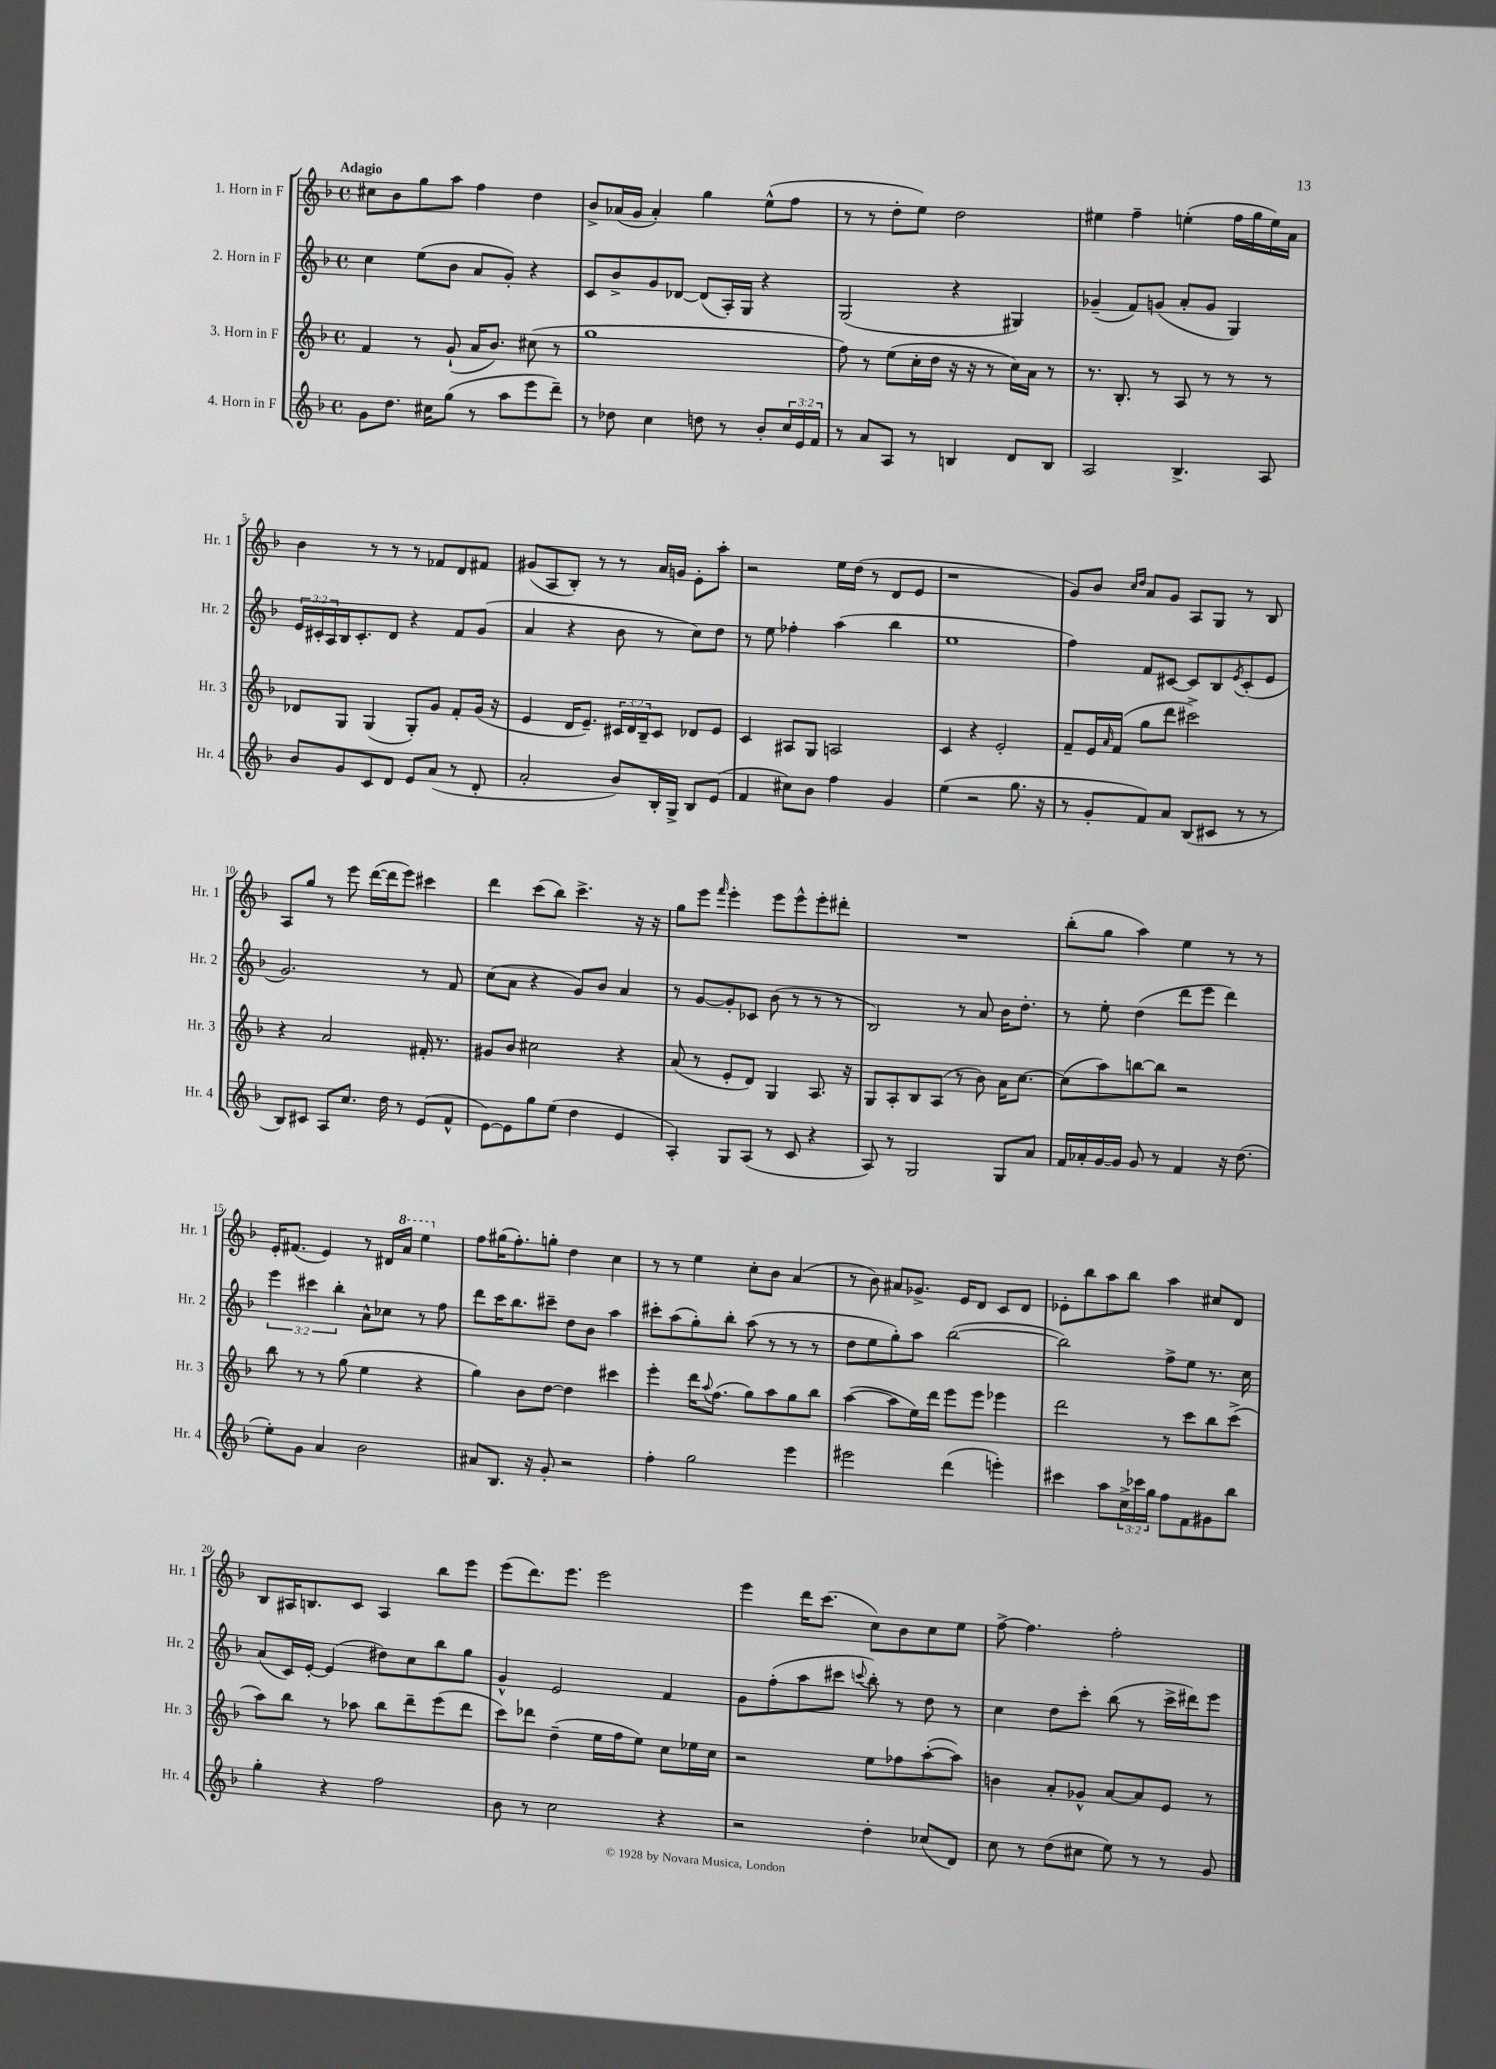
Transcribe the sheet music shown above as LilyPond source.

<<
\new StaffGroup <<
\new Staff = "s0" \with { instrumentName = "1. Horn in F" shortInstrumentName = "Hr. 1" } {
    \clef treble \key f \major \defaultTimeSignature \time 4/4 \tempo "Adagio"
    cis''8 bes'8 g''8 a''8 f''4 d''4 |
    bes'8-> aes'16( g'16 aes'4-.) g''4 e''8-^( f''8 |
    r8 r8 d''8-. e''8) d''2 |
    eis''4 f''4-- e''4-.( f''16 g''16 e''16) a'16 |
    bes'4 r8 r8 r8 fes'8 d'8 fis'8 |
    gis'8( a8 bes8-.) r8 r8 a'16 g'16 e'8-. a''8-. |
    r2 e''16 d''16( r8 d'8 e'8 |
    r1 |
    g'8) bes'8 \grace { c''16 d''16 } a'8 g'8 a8 g8 r8 bes8 |
    a8 g''8 r8 e'''8 d'''16~( d'''16 e'''8) cis'''4 |
    d'''4 c'''8( bes''8) c'''4.-> r16 r16 |
    g''8 e'''8 \grace { f'''16 } e'''4-. e'''8 e'''8-^ e'''8-. dis'''8-. |
    R1 |
    bes''8-.( g''8 a''4) e''4 r8 r8 |
    e'16-. fis'8.( e'4) r8 dis'16 \ottava #1 a''16 e'''4 \ottava #0 |
    f''8 gis''16( f''8.-.) g''8-. d''4 c''4 |
    r8 r8 e''4 c''8-. bes'8 a'4( |
    r8 bes'8) ais'8 ges'8.-> e'16 d'8 c'8 d'8 |
    ees'8-. bes''8 a''8 bes''8 a''4 cis''8 d'8 |
    bes8 ais16 b8. c'8 ais4 bes''8 e'''8 |
    e'''8( d'''8.) e'''8. e'''2 |
    e'''4 d'''16 c'''8.( c''8) bes'8 c''8 e''8 |
    f''8~-> f''4. f''2-. \bar "|." |
}
\new Staff = "s1" \with { instrumentName = "2. Horn in F" shortInstrumentName = "Hr. 2" } {
    \clef treble \key f \major \defaultTimeSignature \time 4/4 \override Staff.TupletNumber.text = #tuplet-number::calc-fraction-text
    c''4 e''8( bes'8 a'8 g'8-.) r4 |
    c'8 bes'8-> g'8 des'8~ des'8( a16-.) g16 r4 |
    g2( r4 gis4) |
    ges'4--( f'8) g'8( a'8-. g'8 g4) |
    \tuplet 3/2 { e'16 cis'16-. a16 } bes16 cis'8.-. d'8 r4 f'8 g'8( |
    a'4 r4 bes'8 r8 c''8) d''8 |
    r8 e''8 fes''4-. a''4( bes''4 |
    e''1 |
    f''4) f'8 cis'8~ cis'8 bes8 \acciaccatura { e'8 } cis'8-.( e'8 |
    g'2.) r8 f'8 |
    c''8( a'8 r4 g'8) bes'8 a'4 |
    r8 g'8~ g'8-. ces'8 bes'8( r8 r8 r8 |
    bes2) r8 a'8 bes'16 d''8.-. |
    r8 e''8-. d''4( d'''8 e'''8 d'''4) |
    \tuplet 3/2 { e'''4 cis'''4 bes''4-. } a'8-^ ces''8 r8 f''8 |
    d'''8 c'''16 bes''8. cis'''8-- d''8 bes'8 a''4 |
    cis'''8-. a''8( g''8-.) bes''8-. a''8( r8 r8 r8 |
    d''8 e''8 g''8-.) a''8 bes''2~( |
    bes''2) f''8-> e''8 r8. c''16 |
    a'8( c'16) e'16~-. e'4( dis''8) c''8 bes''8 g''8 |
    g'4-^ e'2 f'4 |
    g'8 f''8-.( a''8 cis'''8 \appoggiatura { c'''8 } bes''8-.) r8 d''8 r8 |
    c''4 d''8 c'''8-. bes''8( r8 c'''16-> dis'''16) e'''8 \bar "|." |
}
\new Staff = "s2" \with { instrumentName = "3. Horn in F" shortInstrumentName = "Hr. 3" } {
    \clef treble \key f \major \defaultTimeSignature \time 4/4 \override Staff.TupletNumber.text = #tuplet-number::calc-fraction-text
    f'4 r8 g'8-!( a'16 bes'8.) cis''8( r8 |
    g''1 |
    f''8) r8 e''8( c''16-. d''16 r16 r16 r8 c''16) a'16 r8 |
    r8. bes8.-. r8 a8 r8 r8 r8 |
    des'8 g8 g4( g8-.) g'8 f'8-. g'16( r16 |
    e'4 d'16 e'8.--) \tuplet 3/2 { cis'16 d'16 bes16-- } cis'8 des'8 e'8 |
    c'4 ais8 g8 a2 |
    c'4 r4 e'2-. |
    f'8-- e'16 \grace { a'16 } f'16( g''8 d'''8 cis'''2->) |
    r4 a'2 fis'16-. r8. |
    gis'8 bes'8 cis''2 r4 |
    a'8( r8 e'8-. d'8) g4 a8. r16 |
    g8 a8-. bes8 a8( r8 bes'8) a'16 c''8.~ |
    c''8( a''8) b''8~ b''8 r2 |
    bes''8 r8 r8 g''8( e''4 r4 |
    g''4) bes'8 d''8~ d''4 cis'''4 |
    e'''4-. d'''16 \appoggiatura { a''8 } f''8.( g''8) a''8 g''8 bes''8 |
    a''4~( a''8 e''16) d'''16 e'''8 e'''8 ees'''4 |
    d'''2 r8 c'''8 bes''8 c'''8->( |
    a''8) bes''8 r8 aes''8 bes''8 d'''8-- e'''8( d'''8 |
    c'''8) des'''8 d''4--( e''16 f''16 e''8) c''8 ees''16 c''16 |
    r2 e''8 fes''8 a''8~-.( a''8) |
    b'4 a'8-. ges'8-^ a'8~ a'8 e'8 r8 \bar "|." |
}
\new Staff = "s3" \with { instrumentName = "4. Horn in F" shortInstrumentName = "Hr. 4" } {
    \clef treble \key f \major \defaultTimeSignature \time 4/4 \override Staff.TupletNumber.text = #tuplet-number::calc-fraction-text
    g'8 d''8. cis''16 g''8( r8 a''8 e'''8 d'''8--) |
    r8 des''8 c''4 d''8 r8 bes'8-. \tuplet 3/2 { c''16 e'16 f'16 } |
    r8 a'8 a8 r8 b4 d'8 b8 |
    a2 bes4.-> a8 |
    bes'8 g'8 c'8 d'8 e'8 a'8( r8 d'8-. |
    a'2-. bes'8) bes16-. g16-> bes8 e'8( |
    f'4 cis''8) bes'8 f''4 g'4 |
    e''4( r2 g''8. r16 |
    r8 g'8-. f'8) a'8 bes8( cis'8 r8 r8 |
    bes8) cis'8 a8 c''8. d''16 r8 e'8( f'8-^ |
    e'8~) e'8 g''8 e''8( d''4 e'4 |
    a4-.) g8 a8( r8 c'8 r4 |
    a8) r8 g2 g8 a'8 |
    f'16 aes'16-. g'16~ g'16 g'8 r8 f'4 r16 d''8.( |
    e''8-.) g'8 a'4 bes'2 |
    ais'8 bes8. r16 g'8-. r2 |
    f''4-. g''2 e'''4 |
    eis'''2 d'''4( e'''4-.) |
    cis'''4 a''8 \tuplet 3/2 { c''16-> ces'''16 g''16 } f''8 f'8 gis'8 bes''8 |
    g''4-. r4 f''2 |
    bes'8 r8 c''2 r4 |
    r2 d''4-. ces''8( d'8) |
    c''8 r8 d''8( cis''8 e''8) r8 r8 g'8 \bar "|." |
}
>>
>>
